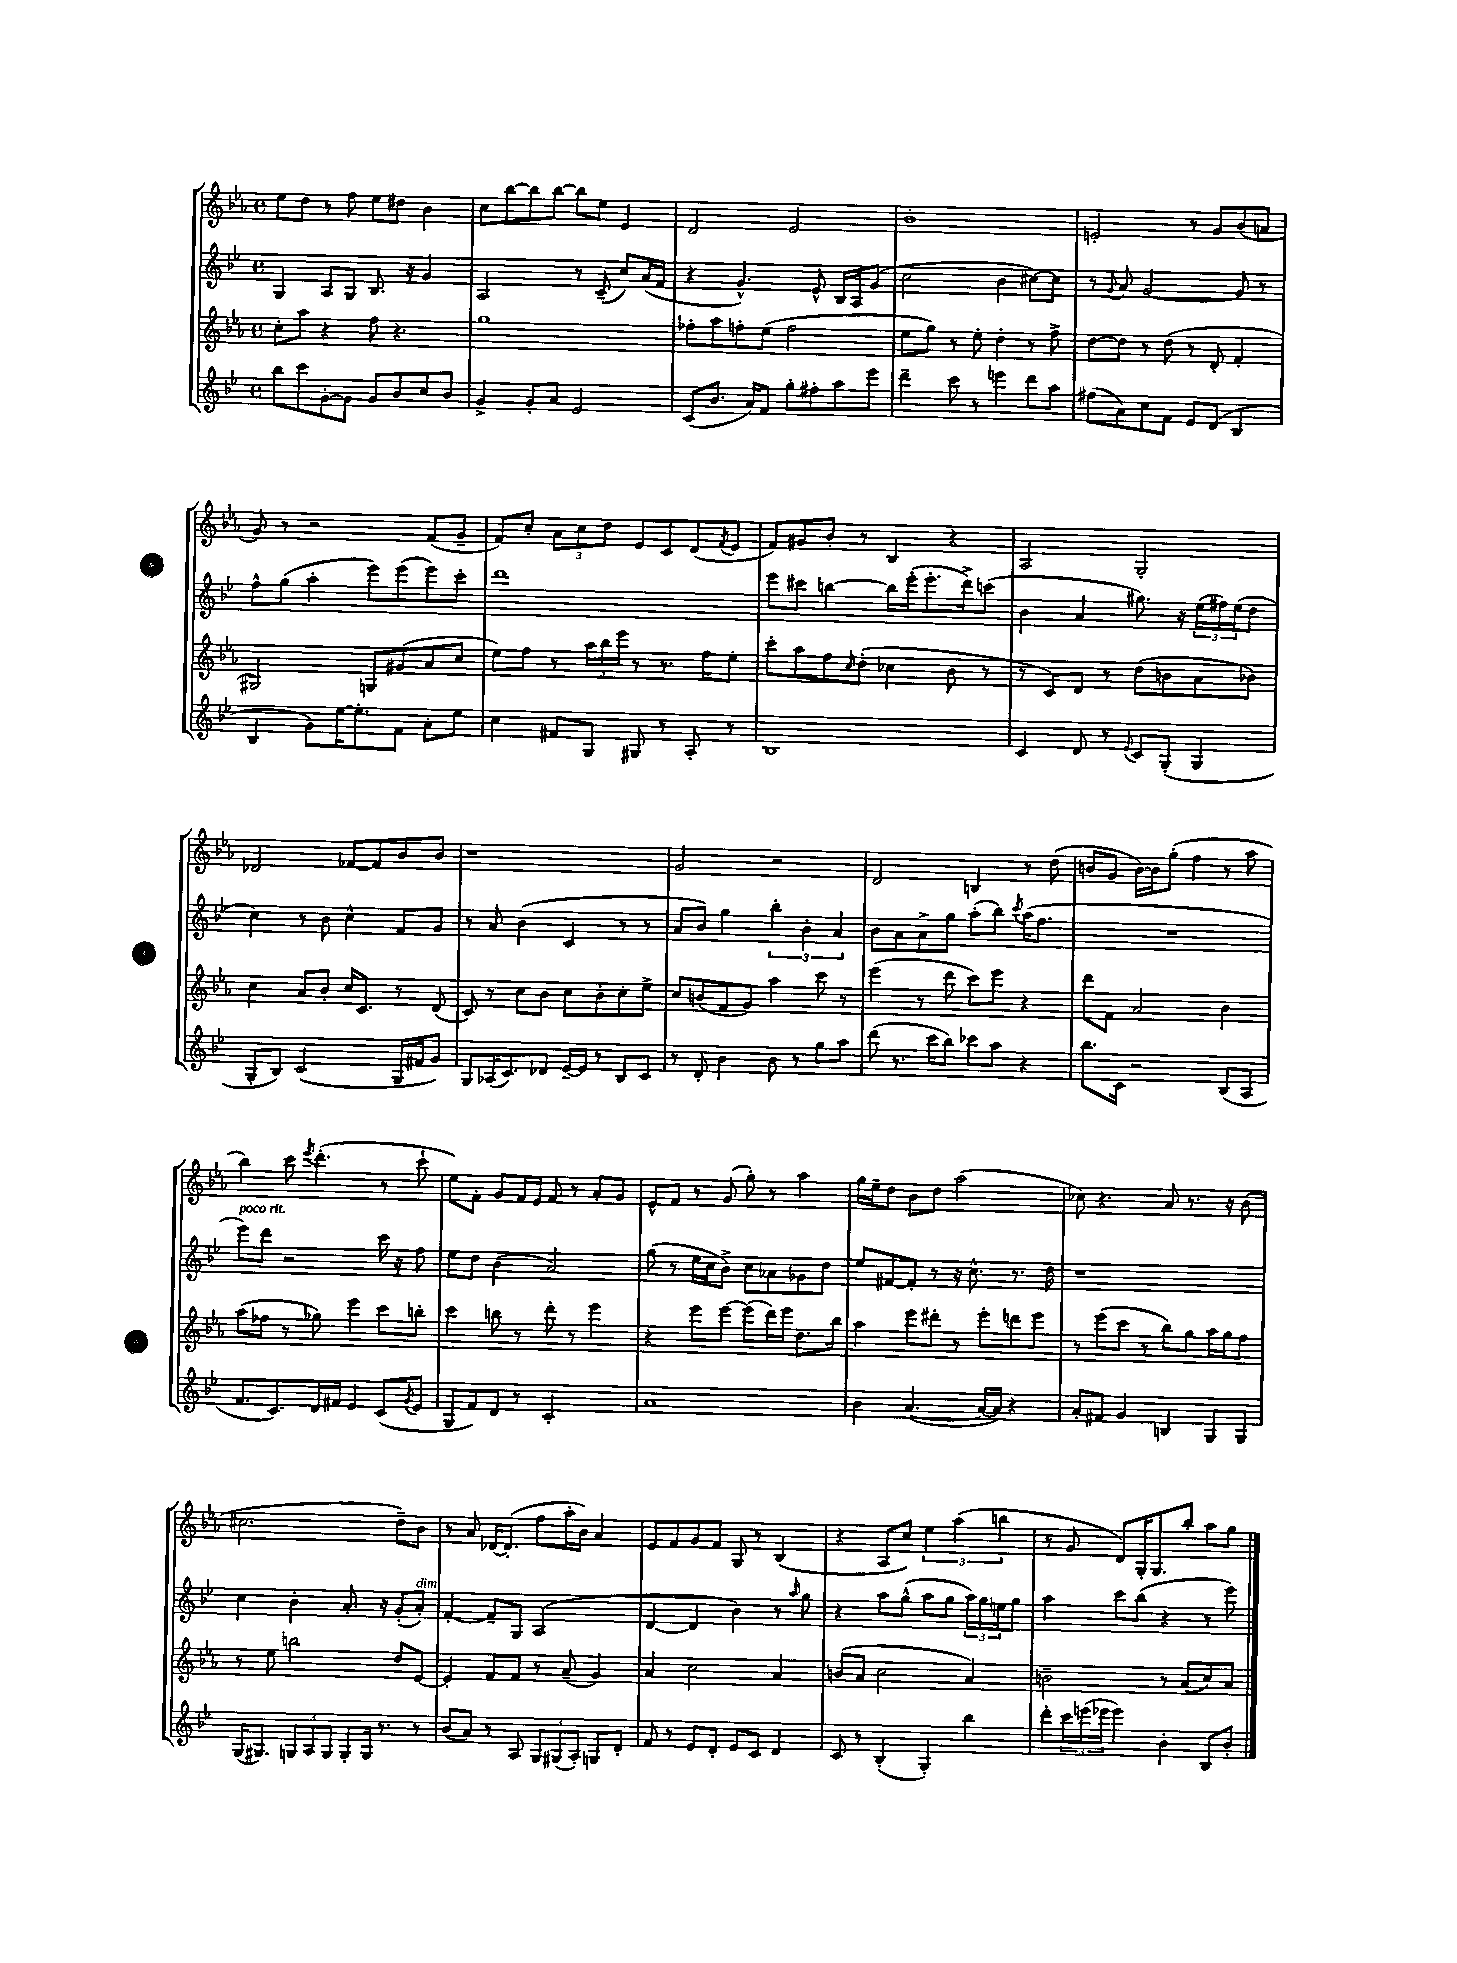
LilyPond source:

<<
\new StaffGroup <<
\new Staff = "s0" {
    \clef treble \key ees \major \defaultTimeSignature \time 4/4
    ees''8 d''8 r8 f''8 ees''8 dis''8 bes'4 |
    c''8 bes''8~ bes''8 bes''8~ bes''8 ees''8 ees'4 |
    d'2 ees'2 |
    bes'1-. |
    e'2-. r8 g'8 bes'8( a'8 |
    g'8) r8 r2 f'8( g'8-- |
    f'8) c''8-. \tuplet 3/2 { aes'8 c''8 d''8 } ees'8 c'8 d'8( \acciaccatura { f'8 } ees'8 |
    f'8) gis'8 bes'8-. r8 bes4 r4 |
    aes2 g2-. |
    des'2 fes'8~ fes'8 bes'8 bes'8 |
    r1 |
    g'2 r2 |
    d'2 b4 r8 d''8( |
    b'8 g'8 b'16~) b'16 g''8-.( f''4 r8 aes''8 |
    bes''4) c'''8 \acciaccatura { ees'''8 } d'''4.-.( r8 c'''8-! |
    ees''8) f'8-. g'8 f'16 ees'16 f'8 r8 aes'8-. g'8 |
    ees'8-^ f'8 r8 g'8( g''8-.) r8 aes''4 |
    g''16 ees''16-- d''8 bes'8 d''8 aes''2( |
    ces''8) r4. aes'8 r8. r16 bes'8( |
    cis''2. d''8--) bes'8 |
    r8 aes'8 des'16~ des'8.-.( f''8 aes''16-. bes'16) aes'4 |
    ees'8 f'8 g'8 f'8 g8 r8 bes4( |
    r4 aes8 c''8) \tuplet 3/2 { ees''4 aes''4( b''4 } |
    r8 g'8 d'8) g16-. g8. bes''8-. aes''8 g''8 \bar "|." |
}
\new Staff = "s1" {
    \clef treble \key bes \major \defaultTimeSignature \time 4/4
    g4 a8 g8 bes8. r16 g'4 |
    a2 r8 c'8--( c''8) a'16( f'16 |
    r4 g'4.-^) ees'8-^ bes16 a16 g'8( |
    c''2 bes'4 cis''8~) cis''8 |
    r8 \appoggiatura { g'8 } a'8 g'2~ g'8 r8 |
    f''8-^ g''8( a''4-. ees'''8) ees'''8( ees'''8) c'''8-. |
    d'''1 |
    ees'''8 cis'''8 b''4~ b''16 ees'''16-.( ees'''8.-. d'''16->) c'''8( |
    bes'4 a'4 gis''8.) r16 \tuplet 3/2 { ees''16( fis''16) ees''16( } d''8 |
    c''4) r8 bes'8 c''4-^ f'8 g'8 |
    r8 a'8 bes'4( c'4 r8 r8 |
    a'8 bes'8) g''4 \tuplet 3/2 { bes''4-. bes'4-. a'4 } |
    bes'8 a'8 a'8-> g''8 a''8-.( bes''8) \acciaccatura { c'''8 } a''16( f''8. |
    R1 |
    ees'''8^\markup { \italic "poco rit." }) d'''8 r2 c'''16 r16 f''8 |
    ees''8 d''8 bes'4( a'2) |
    g''8( r8 ees''16 c''16 bes'8->) c''8 aes'8 ges'8 d''8 |
    ees''8 fis'8~ fis'8-. r8 r16 c''8.-^ r8. d''16 |
    r1 |
    c''4 bes'4-. a'8.-. r16 g'8-.( a'8-.^\markup { \italic "dim." }) |
    f'4~-. f'8-- g8 a2( |
    d'4~ d'4 bes'4) r8 \grace { a''16 } g''8 |
    r4 a''8 g''8-^( a''8 g''8 \tuplet 3/2 { a''16) g''16 e''16 } g''8 |
    a''4 c'''8 bes''8( r4 r8 ees'''8) \bar "|." |
}
\new Staff = "s2" {
    \clef treble \key ees \major \defaultTimeSignature \time 4/4
    c''8-. aes''8 r4 f''8 r4. |
    g''1 |
    fes''8-. aes''8 f''8-. ees''8( f''2 |
    ees''8 g''8) r8 ees''8-. d''4-. r8 f''8-> |
    d''8~ d''8 r8 d''8( r8 d'8-. f'4-. |
    gis2) g8 gis'8( aes'8 c''8 |
    ees''8) f''8 r8 \tuplet 3/2 { aes''16 bes''16 ees'''16 } r8 r8. f''16 ees''8-. |
    c'''8-. aes''8 f''8 \grace { c''16 } d''8-.( ces''4 bes'8 r8 |
    r8 c'8) d'8 r8 d''8( b'8 aes'8 bes'8) |
    c''4 aes'8 bes'8-. c''16 c'8. r8 d'8( |
    c'8) r8 c''8 bes'8 c''8 bes'8-. c''8-. ees''8-> |
    c''8 b'8( f'8 g'8) aes''4 c'''8 r8 |
    ees'''4( r8 d'''8 c'''8) ees'''8 r4 |
    d'''8 f'8 aes'2 bes'4 |
    aes''8( fes''8 r8 ges''8) ees'''4 c'''8 b''8-. |
    c'''4 b''8 r8 d'''8-. r8 ees'''4 |
    r4 ees'''8 ees'''8~ ees'''8( d'''16) ees'''16 d''8. bes''16 |
    aes''4 ees'''8 dis'''8-. r8 ees'''8-. d'''8 ees'''8 |
    r8 ees'''8( c'''8 r8 bes''8) g''8 aes''16 g''16 f''8 |
    r8 ees''8 b''2 d''8 ees'8~ |
    ees'4-. f'8 f'8 r8 aes'8--( g'4) |
    aes'4 c''2 aes'4 |
    b'8( aes'8 c''2 aes'4) |
    b'2-- r8 aes'8( c''8) aes'8 \bar "|." |
}
\new Staff = "s3" {
    \clef treble \key bes \major \defaultTimeSignature \time 4/4
    bes''8 c'''8 g'8~-. g'8 g'8 bes'8 c''8 bes'8 |
    g'4-> g'8-. a'8 ees'2 |
    c'8( bes'8. a'16) f'8 g''8-. fis''8-. a''8 ees'''8 |
    d'''4-- c'''8 r8 e'''4 d'''8 a''8 |
    fis''8( a'8) c''8 f'8 ees'8 d'8( bes4 |
    bes4 g'8) ees''16~ ees''8.-. f'8 a'8-. ees''8 |
    c''4 fis'8 g8 gis8 r8 a8-. r8 |
    bes1 |
    c'4 d'8 r8 \appoggiatura { ees'8 } c'8 g8-.( g4 |
    g8-. bes8) c'2( g16 fis'16 g'8) |
    g8 aes16( c'8.) des'8 ees'16~-- ees'16 r8 bes8 c'8 |
    r8 d'8-. bes'4 bes'8 r8 g''8 a''8 |
    d'''8( r8. c'''16 bes''8) ces'''8 a''8 r4 |
    bes''8. c'16 r2 bes8( a8 |
    f'8. c'8.) d'16 fis'16 ees'4 c'8( \acciaccatura { g'8 } ees'8 |
    g8 f'8) d'8 r8 c'2-. |
    a'1 |
    bes'4 a'4.~( a'16~ a'16) r4 |
    a'8-. fis'8 g'4 b4 g8 g8 |
    g16( gis8.) \tuplet 3/2 { g8 a8 g8 } g8-. g16 r8. r8 |
    bes'8( a'8) r8 a8 \tuplet 3/2 { g8 gis8( a8-.) } g8 d'8-. |
    f'8 r8 ees'8 d'8-. ees'8 c'8 d'4 |
    c'8 r8 bes4-.( g4-.) bes''4 |
    d'''8-. \tuplet 3/2 { c'''16 e'''16( ees'''16 } ees'''4) bes'4-. bes8 bes'8-. \bar "|." |
}
>>
>>
\layout { \context { \Score \remove "Bar_number_engraver" } }
